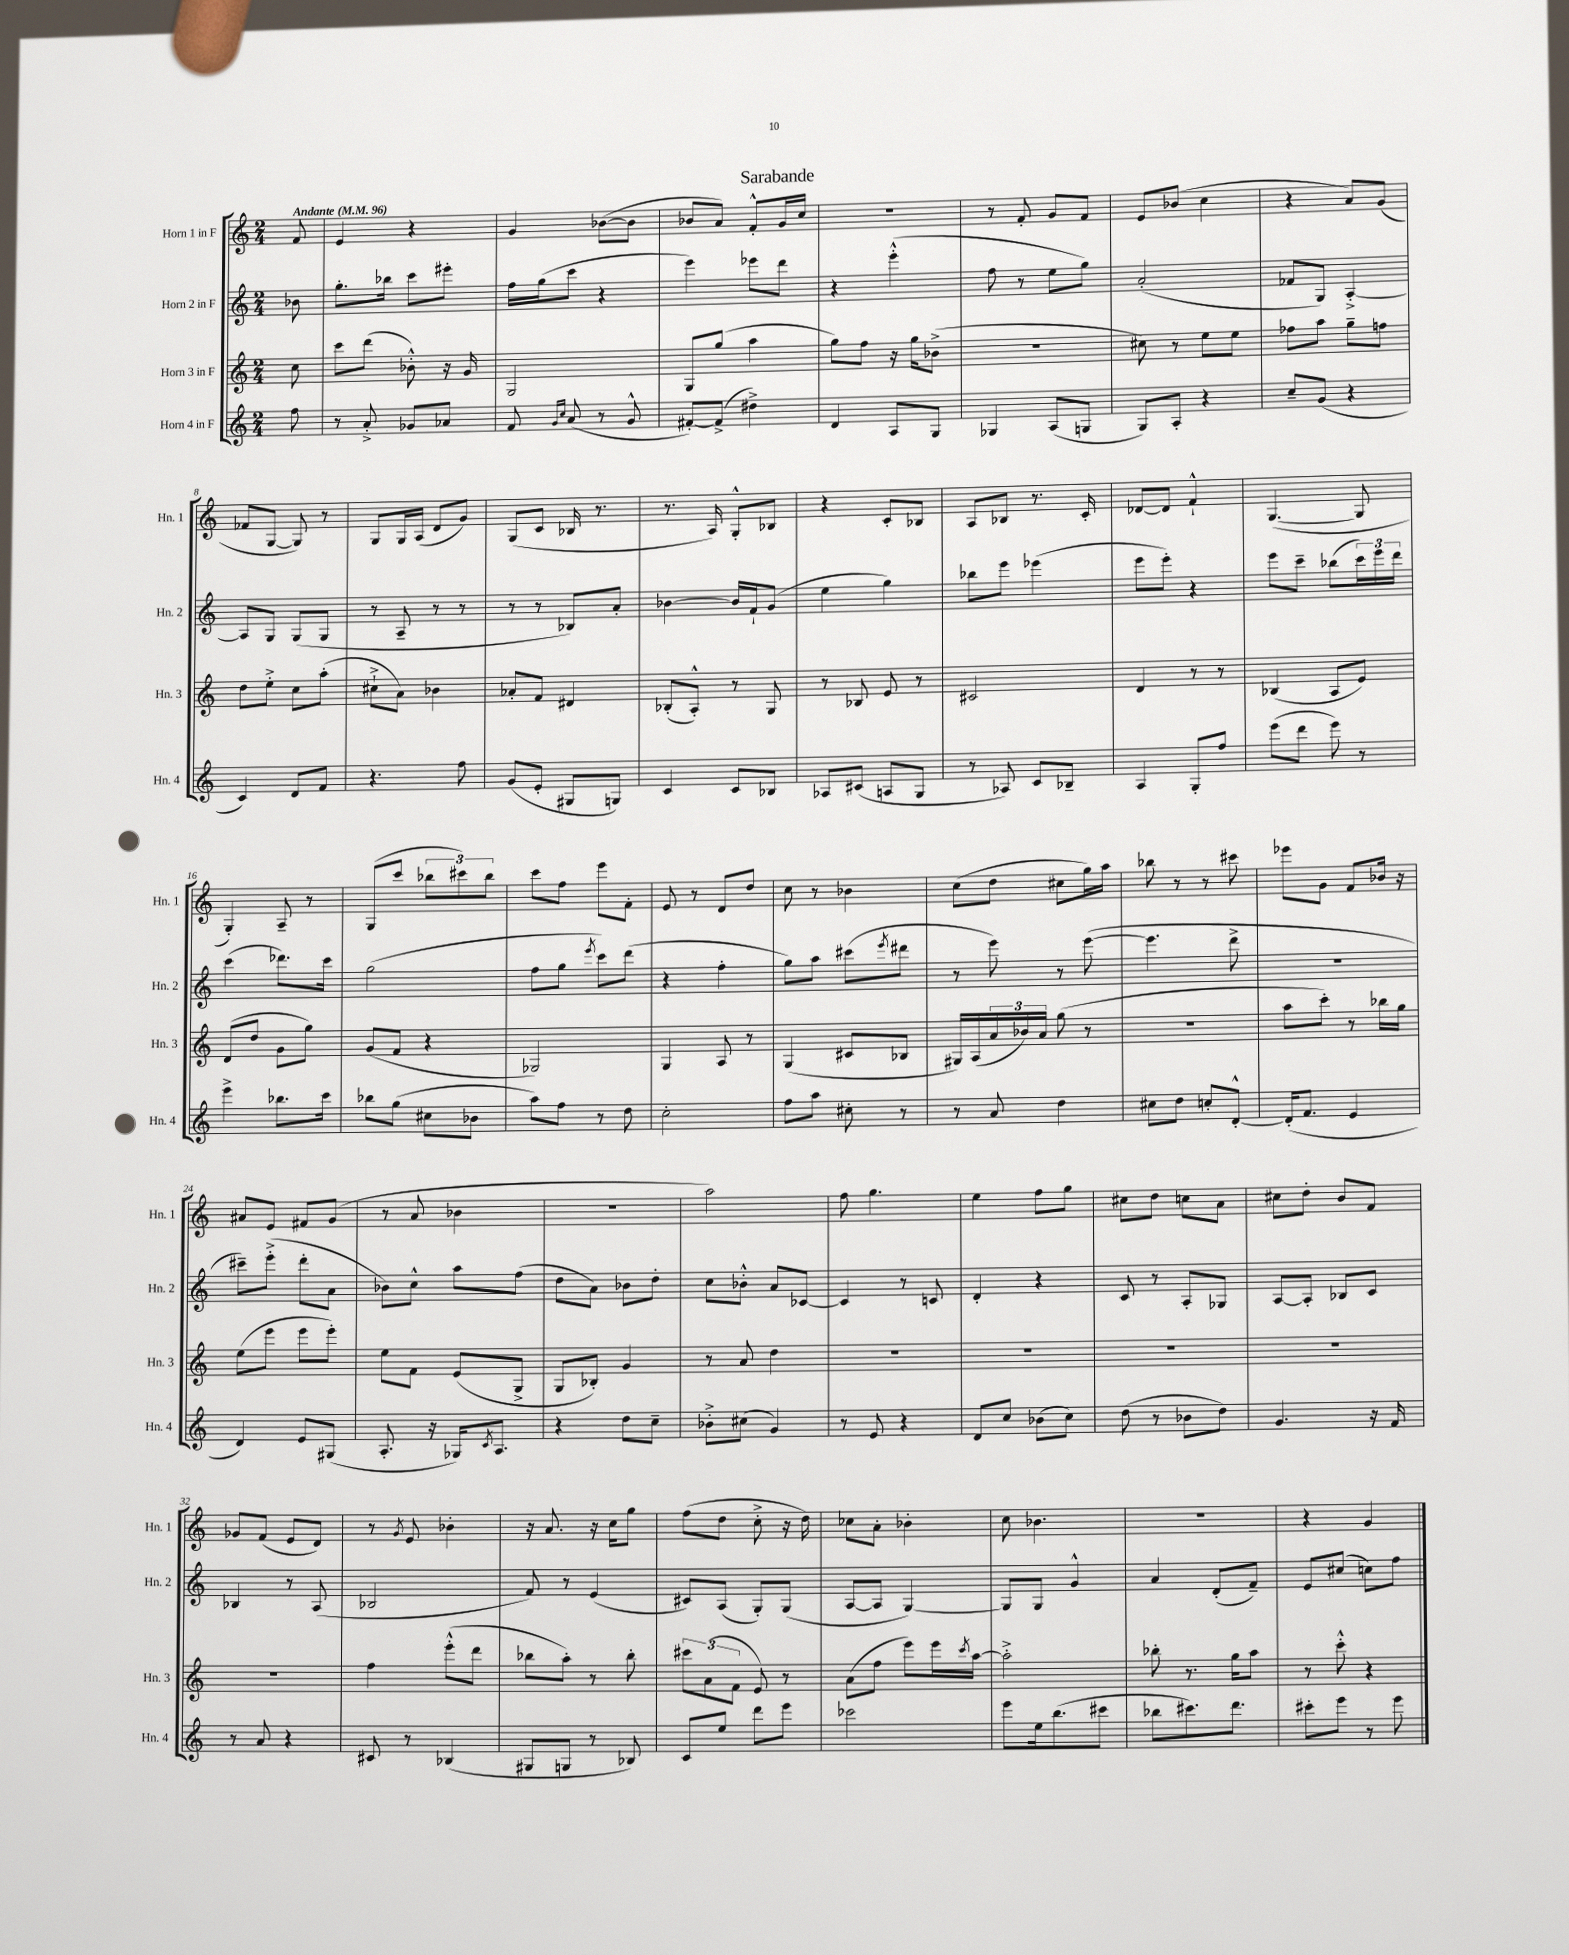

**kern	**kern	**kern	**kern
*staff4	*staff3	*staff2	*staff1
*clefG2	*clefG2	*clefG2	*clefG2
*k[]	*k[]	*k[]	*k[]
*M2/4	*M2/4	*M2/4	*M2/4
*MM96	*MM96	*MM96	*MM96
8ff	8cc	8b-	8f
=	=	=	=
8r	8ccc	8.gg'	4e
8a'^	(8ddd	.	.
.	.	16bb-	.
8g-	8b-'^^)	8ccc	4r
8a-	16r	8eee#'	.
.	16g	.	.
=	=	=	=
8f	2G	16ff	4g
.	.	(16gg	.
16qqg	.	.	.
16qqcc	.	.	.
(8a	.	8ccc	.
8r	.	4r	([8b-
8g^^	.	.	8b-]
=	=	=	=
[8f#')	8G	4eee)	8b-
(8f#^]	(8gg	.	8a)
4dd#^)	4aa	8eee-	8f'^^
.	.	8ddd	16g
.	.	.	16cc
=	=	=	=
4d	8gg)	4r	2r
.	8ff	.	.
8A	16r	(4eee'^^	.
.	16gg	.	.
8G	(8b-^	.	.
=	=	=	=
4G-	2r	8ff	8r
.	.	8r	8f'
(8A	.	8ee	8g
8G	.	8gg)	8f
=	=	=	=
8G)	8cc#)	(2a'	8e
8A'	8r	.	(8b-
4r	8ee	.	4cc
.	8ee	.	.
=	=	=	=
8cc~	8ff-	8f-	4r
(8g	8aa	8G)	.
4r	8gg~	[4A'^	8a)
.	8ff	.	(8g
=	=	=	=
4c)	8dd	8A]	8f-
.	8ee'^	8G	[8G
8d	8cc	(8G	8G])
8f	(8aa'	8G	8r
=	=	=	=
4.r	8cc#`^	8r	8G
.	8a)	8A~	16G
.	.	.	(16A
.	4b-	8r	8d
8ff	.	8r	8g)
=	=	=	=
(8g	8a-'	8r	(8G
8e'	8f	8r	8c
8G#	4d#	8B-)	16B-
.	.	.	8.r
8G)	.	8a'	.
=	=	=	=
4c	(8B-'	[4b-	8.r
.	8A'^^)	.	.
.	.	.	16A)
8c	8r	16b-]	8G'^^
.	.	16f`	.
8B-	8G	(8g	8B-
=	=	=	=
8A-	8r	4ee	4r
(8c#	8B-	.	.
8A	8e	4gg)	8c'
8G	8r	.	8B-
=	=	=	=
8r	2c#	8bb-	8A
8A-)	.	8eee	8B-
8c	.	(4eee-	8.r
8B-~	.	.	.
.	.	.	16c'
=	=	=	=
4A	4d	8eee	[8d-
.	.	8eee')	8d-]
8G'	8r	4r	4f`^^
8ff	8r	.	.
=	=	=	=
(8eee	(4B-	8eee	([4.G
8ddd	.	8ccc~	.
8eee)	8A	(8bb-	.
8r	8e)	24ccc)	8G]
.	.	24eee	.
.	.	24ddd	.
=	=	=	=
4eee^	(8d	(4ccc	4G')
.	8dd	.	.
8.bb-	8g	8.ddd-)	8A~
.	8gg)	.	8r
16ccc	.	16ccc	.
=	=	=	=
8bb-	(8g	(2gg	(8G
(8gg	8f	.	8ccc
8cc#	4r	.	12bb-
.	.	.	12ccc#)
8b-	.	.	.
.	.	.	12bb-
=	=	=	=
8aa)	2G-)	8ff	8ccc
8ff	.	8gg	8ff
.	.	8qeee	.
8r	.	8ccc)	8eee
8dd	.	(8ddd	8f'
=	=	=	=
2cc'	4G	4r	8e
.	.	.	8r
.	8A	4ff'	8d
.	8r	.	8dd
=	=	=	=
8ff	(4G	8gg)	8cc
8aa	.	8aa	8r
8cc#'	8c#	(8ccc#	4b-
.	.	8qeee	.
8r	8B-	8ddd#	.
=	=	=	=
8r	16G#)	8r	(8cc
.	(16A	.	.
8a	24a	8eee)	8dd
.	24b-)	.	.
.	24a	.	.
4dd	(8gg	8r	8cc#
.	8r	([8eee	16gg)
.	.	.	16aa
=	=	=	=
8cc#	2r	4.eee]	8bb-
8dd	.	.	8r
8cc'	.	.	8r
[8d'^^	.	8ddd^	8ccc#
=	=	=	=
(16d']	8aa	2r	8eee-
8.f	.	.	.
.	8ccc')	.	8g
4e	8r	.	8f
.	16bb-	.	16b-
.	16gg	.	16r
=	=	=	=
4d)	(8ee	8ccc#~)	8a#
.	8eee	(8eee'^	8e
8e	8eee	8ddd'	8f#
(8G#	8eee')	8a	(8g
=	=	=	=
8.A'	8ee	8b-)	8r
.	8f	8cc^^	8a
16r	.	.	.
16G-)	(8e	8aa	4b-
8qc	.	.	.
8.A	.	.	.
.	8G^	(8ff	.
=	=	=	=
4r	8G	8dd	2r
.	8B-')	8a)	.
8dd	4g	8b-	.
8cc~	.	8dd'	.
=	=	=	=
8b-'^	8r	8cc	2aa)
(8cc#	8a	8b-'^^	.
4g)	4dd	8a	.
.	.	[8c-	.
=	=	=	=
8r	2r	4c-]	8ff
8e	.	.	4.gg
4r	.	8r	.
.	.	8c	.
=	=	=	=
8d	2r	4d'	4ee
8cc	.	.	.
(8b-	.	4r	8ff
8cc)	.	.	8gg
=	=	=	=
(8dd	2r	8c	8cc#
8r	.	8r	8dd
8b-	.	8A'	8cc
8dd)	.	8G-	8a
=	=	=	=
4.g	2r	[8A	8cc#
.	.	8A']	8dd'
.	.	8B-	8b
16r	.	8c	8f
16f	.	.	.
=	=	=	=
8r	2r	4B-	8g-
8a	.	.	(8f
4r	.	8r	8e
.	.	(8A	8d)
=	=	=	=
8c#	4ff	2B-	8r
.	.	.	8qg
8r	.	.	8e
(4B-	(8eee'^^	.	4b-'
.	8ddd	.	.
=	=	=	=
8G#	8bb-	8f)	16r
.	.	.	8.a
8G	8aa')	8r	.
8r	8r	(4e	16r
.	.	.	16cc
8B-)	8bb-'	.	8gg
=	=	=	=
8c	12ccc#	8c#)	(8ff
.	(12a	.	.
8ee	.	(8A	8dd
.	12f	.	.
8ddd	8e)	8G')	8cc'^
8eee	8r	(8G	16r
.	.	.	16dd)
=	=	=	=
2ccc-	(8a	[8A	8cc-
.	8ff	8A]	8a'
.	8eee)	[4G)	4b-'
.	16eee	.	.
.	8qccc	.	.
.	[16aa	.	.
=	=	=	=
8eee	2aa'^]	8G]	8cc
16ee	.	8G	4.b-
(8.bb	.	.	.
.	.	4g^^	.
8ccc#	.	.	.
=	=	=	=
8bb-	8bb-'	4a	2r
8.ccc#)	8.r	.	.
.	.	(8d'	.
8.ddd	16gg	.	.
.	8aa	8f~)	.
=	=	=	=
8ccc#'	8r	8e	4r
8eee	8ccc'^^	(8cc#	.
8r	4r	8cc)	4g
8eee	.	8ff	.
==	==	==	==
*-	*-	*-	*-
